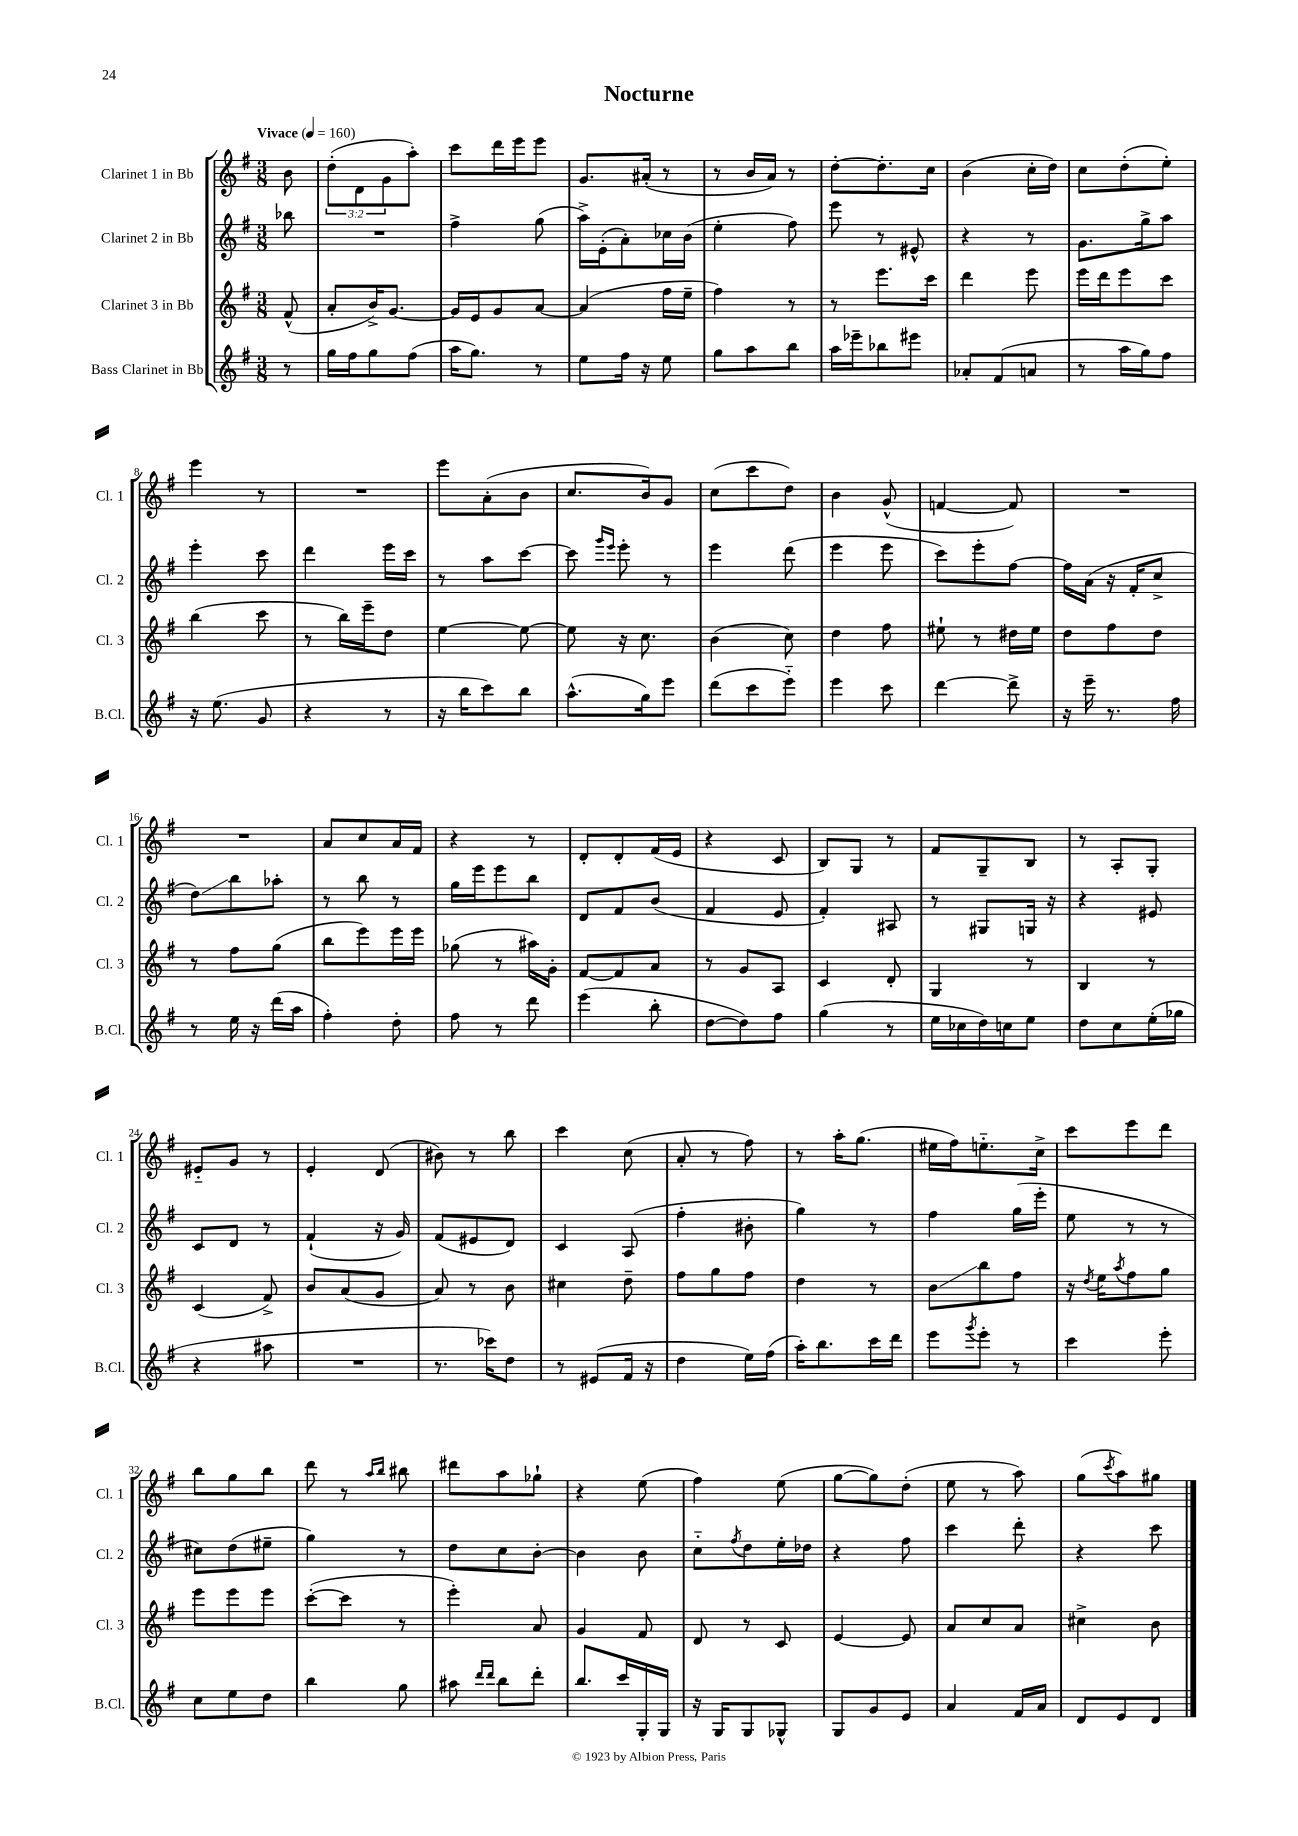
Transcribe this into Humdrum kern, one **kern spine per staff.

**kern	**kern	**kern	**kern
*staff4	*staff3	*staff2	*staff1
*clefG2	*clefG2	*clefG2	*clefG2
*k[f#]	*k[f#]	*k[f#]	*k[f#]
*M3/8	*M3/8	*M3/8	*M3/8
*MM160	*MM160	*MM160	*MM160
8r	(8f#^^	8bb-	8b
=	=	=	=
16gg	8a'	4.r	(12dd'
16ff#	.	.	.
.	.	.	12d
8gg	16b^)	.	.
.	.	.	12g
.	[8.g	.	.
(8ff#	.	.	8aa')
=	=	=	=
16aa	16g]	4ff#^	8ccc
8.gg)	16e	.	.
.	8g	.	16ddd
.	.	.	16eee
8r	[8a	(8gg	8eee
=	=	=	=
8ee	(4a]	16aa^)	8.g
.	.	(16e'	.
16ff#	.	8a')	.
16r	.	.	(16a#'
8ee	16ff#	16cc-	8r
.	16ee~	(16b	.
=	=	=	=
8gg	4ff#)	4ee'	8r
8aa	.	.	16b
.	.	.	16a)
8bb	8r	8ff#)	8r
=	=	=	=
16aa	8r	8eee	[8dd'
16eee-~	.	.	.
8bb-	8.eee	8r	8.dd']
8eee#	.	8e#^^	.
.	16ccc	.	16cc
=	=	=	=
8a-'	4ddd	4r	(4b
(8f#	.	.	.
8a	8eee	8r	16cc'
.	.	.	16dd)
=	=	=	=
8r	16eee	8.g	8cc
.	16ddd	.	.
16aa	8eee	.	(8dd'
16gg)	.	16gg^	.
8ff#	8ccc	8aa	8ee')
=	=	=	=
16r	(4bb	4eee'	4eee
(8.ee	.	.	.
8g	8ccc	8ccc	8r
=	=	=	=
4r	8r	4ddd	4.r
.	16bb)	.	.
.	16eee~	.	.
8r	8dd	16eee	.
.	.	16ccc	.
=	=	=	=
16r	[4ee	8r	8eee
16bb	.	.	.
8ccc)	.	8aa	(8a'
8bb	8ee_	[8ccc	8b
=	=	=	=
(8.aa^^	8ee]	8ccc]	8.cc
.	.	16qqggg	.
.	.	16qqeee	.
.	16r	8eee'	.
16gg)	8.cc	.	16b)
8eee	.	8r	8g
=	=	=	=
(8ddd	(4b	4eee	(8cc
8ccc	.	.	8ccc
8eee'~)	8cc)	(8ddd	8dd)
=	=	=	=
4eee	4dd	4eee	4b
8ccc	8ff#	8eee	(8g^^
=	=	=	=
[4ddd	8ee#`	8ccc)	[4f
.	8r	8eee'	.
8ddd^]	16dd#	[8ff#	8f])
.	16ee#	.	.
=	=	=	=
16r	8dd	16ff#]	4.r
16eee~	.	(16a	.
8.r	8ff#	16r	.
.	.	16f#'	.
.	8dd	8cc^	.
16ff#	.	.	.
=	=	=	=
8r	8r	8dd)	4.r
16ee	8ff#	8bb	.
16r	.	.	.
(16ddd	(8gg	8aa-'	.
16aa	.	.	.
=	=	=	=
4ff#')	8bb	8r	8a
.	8eee)	8bb	8cc
8dd'	16eee	8r	16a
.	16eee	.	16f#
=	=	=	=
8ff#	(8gg-	16gg	4r
.	.	16eee	.
8r	8r	8eee	.
8ddd	16aa#)	8bb	8r
.	16g'	.	.
=	=	=	=
(4eee	[8f#	8d	8d'
.	8f#]	8f#	8d'
8bb'	8a	(8b	(16f#
.	.	.	16e
=	=	=	=
[8dd	8r	4f#	4r
8dd])	8g	.	.
8ff#	8A	8e	8c
=	=	=	=
(4gg	4c	4f#')	8B)
.	.	.	8G
8r	8d'	8A#	8r
=	=	=	=
16ee	4G	8r	8f#
16cc-	.	.	.
16dd)	.	8G#	8G~
16cc	.	.	.
8ee	8r	16G	8B
.	.	16r	.
=	=	=	=
8dd	4B	4r	8r
8cc	.	.	8A'
(16ee'	8r	8e#	8G'
16gg-	.	.	.
=	=	=	=
4r	(4c	8c	8e#'~
.	.	8d	8g
8aa#	8f#^)	8r	8r
=	=	=	=
4.r	8b	(4f#`	4e'
.	(8a	.	.
.	8g	16r	(8d
.	.	16g)	.
=	=	=	=
8.r	8a)	(8f#	8b#)
.	8r	8e#	8r
16ccc-)	.	.	.
8dd	8b	8d)	8bb
=	=	=	=
8r	4cc#	4c	4ccc
(8e#	.	.	.
16f#	8dd~	(8A	(8cc
16r	.	.	.
=	=	=	=
4dd	8ff#	4ff#'	8a'
.	8gg	.	8r
16ee)	8ff#	8b#'	8ff#)
(16ff#	.	.	.
=	=	=	=
16aa')	4dd	4gg)	8r
8.bb	.	.	.
.	.	.	16aa'
.	.	.	(8.gg
16ccc	8r	8r	.
16ddd	.	.	.
=	=	=	=
8eee	8b	4ff#	16ee#
.	.	.	16ff#)
8qggg	.	.	.
8eee'	8bb	.	8.ee'~
8r	8ff#	(16gg	.
.	.	16eee'	16cc^
=	=	=	=
4ccc	16r	8ee	8ccc
.	8qdd	.	.
.	16ee	.	.
.	8qaa	.	.
.	8ff#	8r	8eee
8eee'	8gg	8r	8ddd
=	=	=	=
8cc	8eee	8cc#)	8bb
8ee	8eee	(8dd	8gg
8dd	8eee	8ee#~	8bb
=	=	=	=
4bb	([8ccc'	4gg)	8ddd
.	8ccc]	.	8r
.	.	.	16qqaa
.	.	.	16qqbb
8gg	8r	8r	8bb#
=	=	=	=
8aa#	4eee')	8dd	8ddd#
16qqddd	.	.	.
16qqddd	.	.	.
8bb	.	8cc	8aa
8ddd'	8a	[8b'	8gg-`
=	=	=	=
8.bb	4g	4b]	4r
16ccc	.	.	.
16G'	8f#	8b	(8ee
16G	.	.	.
=	=	=	=
16r	8d	8cc'~	4ff#)
16G	.	.	.
.	.	8qff#	.
8G	8r	8dd	.
8G-^^	8c	16ee'	(8ee
.	.	16dd-	.
=	=	=	=
8G	[4e	4r	[8gg
8g	.	.	8gg])
8e	8e]	8ff#	(8dd'
=	=	=	=
4a	8a	4ccc	8ee
.	8cc	.	8r
16f#	8a	8ddd'	8aa)
16a	.	.	.
=	=	=	=
8d	4cc#^	4r	(8gg
.	.	.	8qccc
8e	.	.	8aa)
8d	8b	8ccc	8gg#
==	==	==	==
*-	*-	*-	*-
